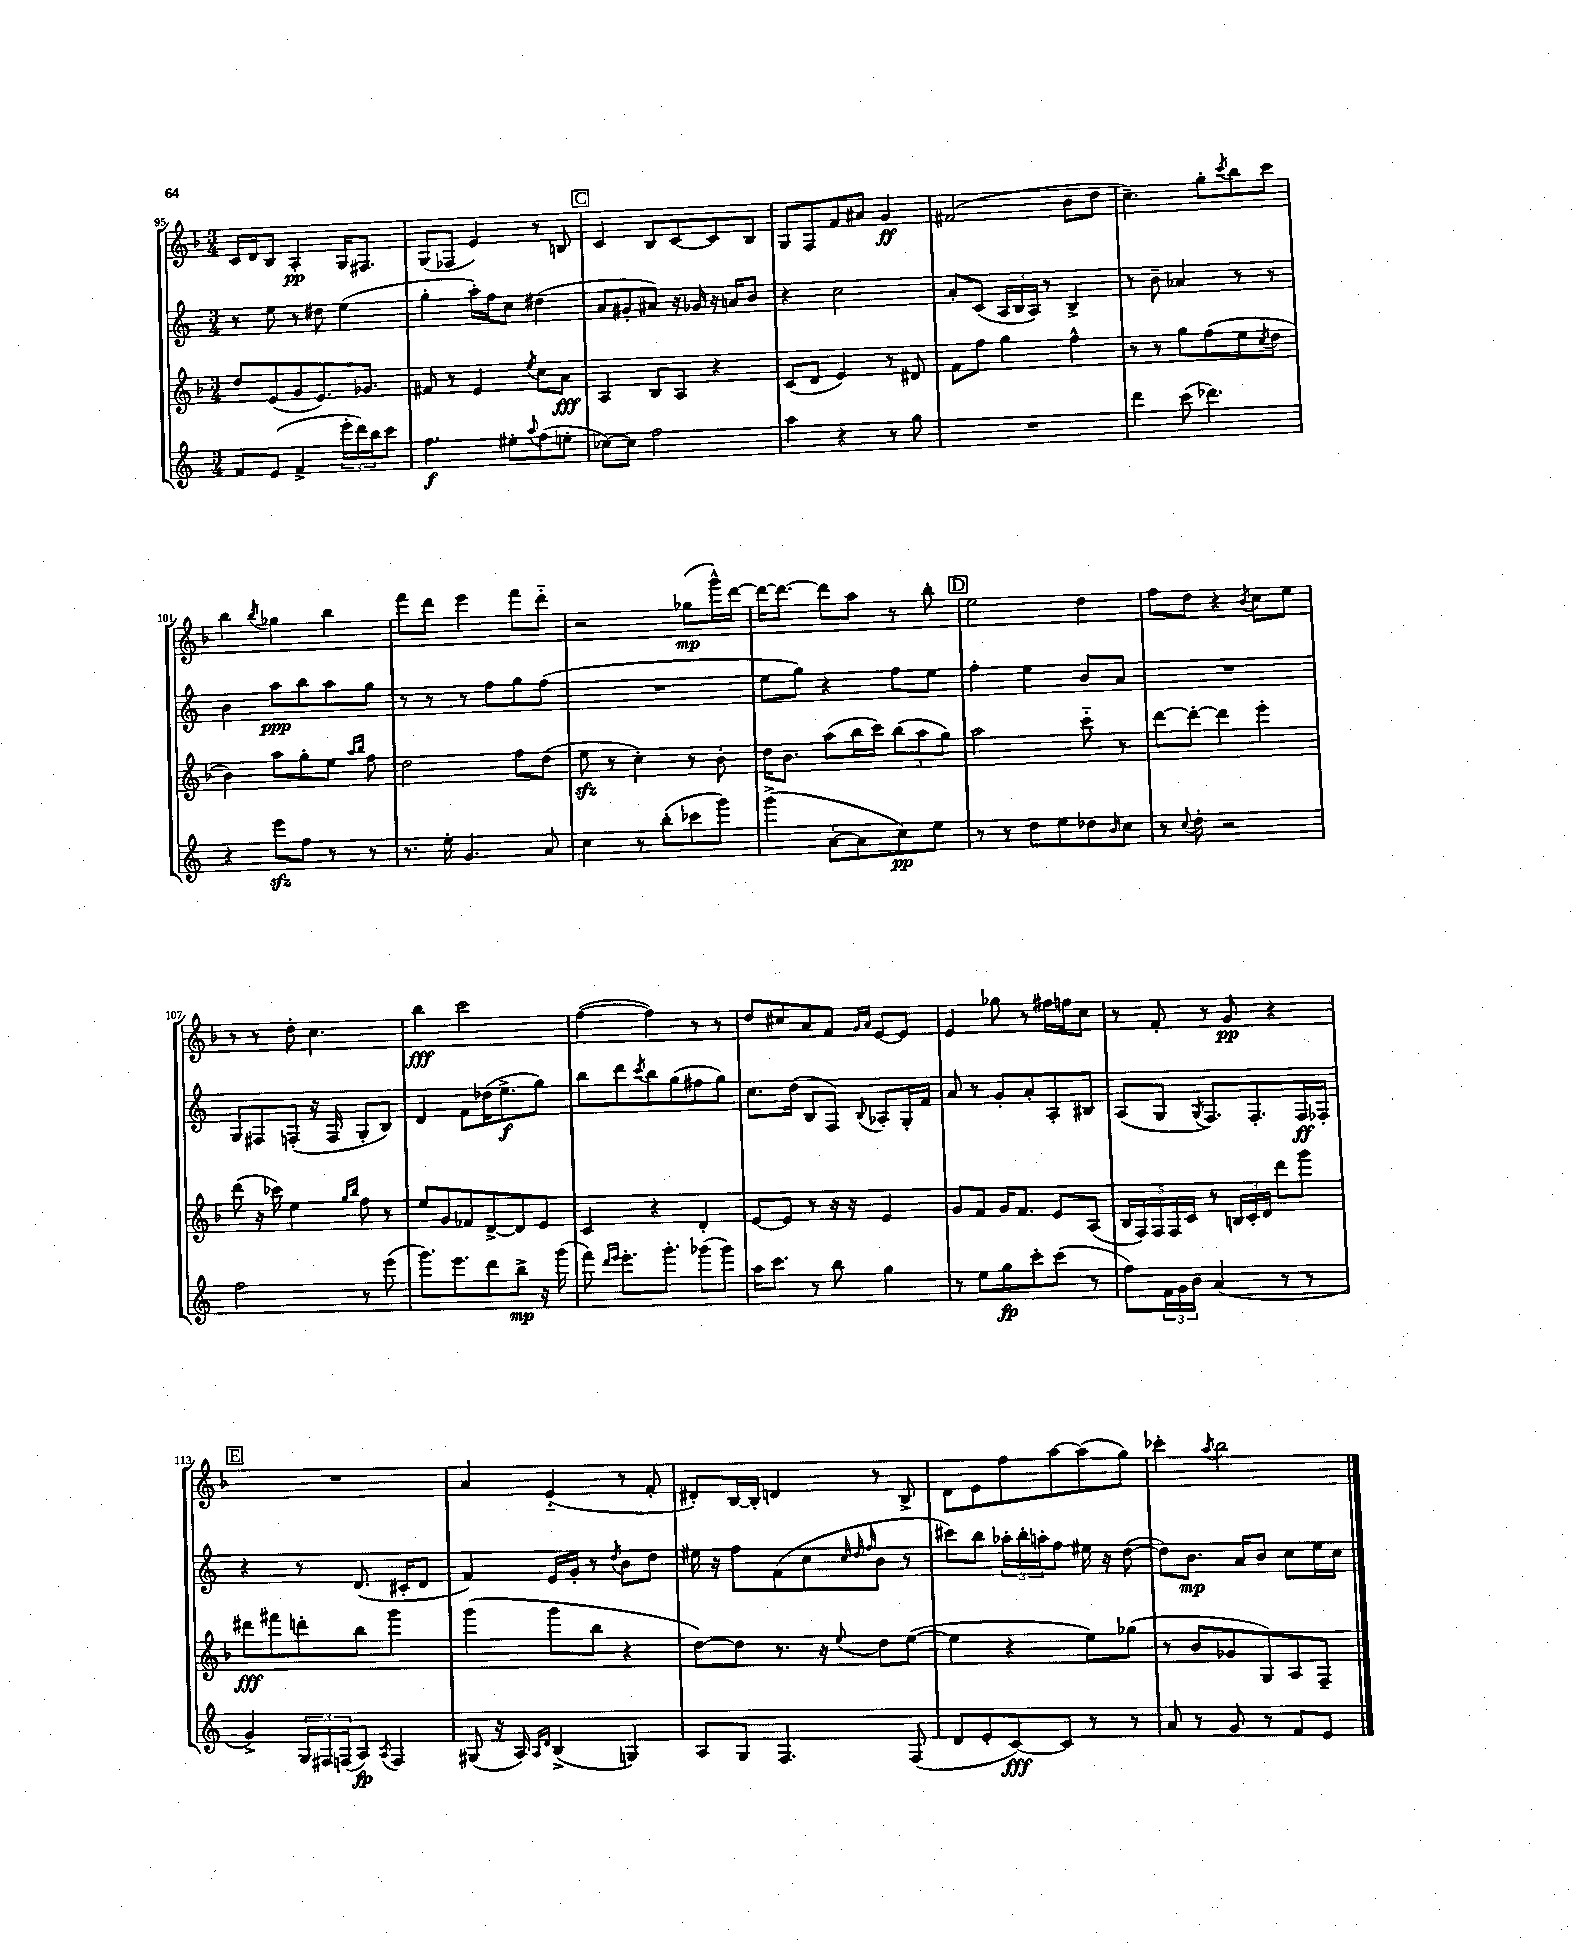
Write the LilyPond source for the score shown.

<<
\new StaffGroup <<
\new Staff = "s0" {
    \clef treble \key f \major \numericTimeSignature \time 3/4
    c'16 d'16 bes8 a4-.\pp g16 fis8. |
    g8( fes8 e'4) r8 b8 |
    \mark \markup { \box "C" } c'4 bes8 c'8~ c'8 bes8 |
    g8 f8 f'8 ais'8 g'4\ff |
    fis'2( bes'8 d''8 |
    c''4.--) g''8-. \acciaccatura { c'''8 } bes''8 c'''8 |
    bes''4 \acciaccatura { bes''8 } ges''4 bes''4 |
    f'''8 d'''8 e'''4 f'''8 d'''8-_ |
    r2 ges''8\mp( g'''16-^) d'''16~ |
    d'''16~ d'''8.~ d'''8 a''8 r8 bes''8-. |
    \mark \markup { \box "D" } e''2 d''4 |
    f''8 d''8 r4 \acciaccatura { bes'8 } c''8 e''8 |
    r8 r8 d''8-. c''4. |
    bes''4\fff c'''2 |
    f''4~( f''4) r8 r8 |
    d''8 cis''8 a'8 f'8 \grace { g'16 a'16 } e'8~ e'8 |
    e'4 ges''8 r8 fis''16 f''16 c''8 |
    r8 f'8-. r8 g'8\pp r4 |
    \mark \markup { \box "E" } R2. |
    a'4 e'4-_( r8 f'8-. |
    dis'8-.) bes16~ bes16-. d'4 r8 bes8-> |
    d'8 e'8 f''8 a''8~ a''8( g''8) |
    ces'''4-. \acciaccatura { a''8 } bes''2 \bar "|." |
}
\new Staff = "s1" {
    \clef treble \key c \major \numericTimeSignature \time 3/4
    r8 e''8 r8 dis''8 e''4( |
    g''4-. a''16-.) f''16 c''8 dis''4( |
    \mark \markup { \box "C" } a'8 gis'8-. ais'8) r16 ges'16 r16 a'16 b'8 |
    r4 c''2 |
    a'8-. c'8( \tuplet 3/2 { a16 b16 a16) } r8 b4-> |
    r8 b'8-- aes'4 r8 r8 |
    b'4 a''8\ppp b''8 a''8 g''8 |
    r8 r8 r8 f''8 g''8 f''8( |
    R2. |
    e''8 g''8) r4 f''8 e''8 |
    \mark \markup { \box "D" } f''4-. e''4 b'8 a'8 |
    R2. |
    g8 fis8 f8-.( r16 f16 g8-. b8) |
    d'4 f'8 des''16( e''8.->\f g''8) |
    b''8 d'''8 \acciaccatura { c'''8 } b''8 g''8( fis''8 g''8) |
    c''8. d''16( b8 f8) \appoggiatura { b8 } aes8-. g16-. f'16 |
    a'8 r8 g'8-. a'8-. a8-. bis8 |
    a8( g8 \acciaccatura { g8 } f8.) f8.-. f16\ff fes16-. |
    \mark \markup { \box "E" } r4 r8 d'8.( cis'16-. d'8 |
    f'4) e'16 g'16-. r8 \acciaccatura { d''8 } b'8 d''8 |
    eis''16 r16 f''8 f'8( c''8 \grace { c''32 d''32 f''32 } b'8 r8 |
    cis'''8) b''8 \tuplet 3/2 { aes''16-. b''16-. a''16-. } f''8 eis''16 r16 d''8~( |
    d''8) b'8.\mp a'16 b'8 c''8 e''16 c''16 \bar "|." |
}
\new Staff = "s2" {
    \clef treble \key f \major \numericTimeSignature \time 3/4
    d''8 e'8( g'8 e'8.) ges'8. |
    fis'8 r8 e'4 \acciaccatura { e''8 } c''8 a'8\fff |
    \mark \markup { \box "C" } a4 bes8 a8 r4 |
    c'8( d'8 e'4) r8 dis'8 |
    f'8 f''8 g''4 f''4-^ |
    r8 r8 g''8 f''8( e''8 \acciaccatura { c''8 } d''8 |
    bes'4) a''8 g''8-. e''8 \grace { a''16 bes''16 } f''8 |
    d''2 f''8 d''8( |
    e''8\sfz r8 c''4-.) r8 bes'8-. |
    d''16 bes'8. a''8( bes''16 c'''16) \tuplet 3/2 { bes''8( a''8 g''8) } |
    \mark \markup { \box "D" } a''2 c'''8-_ r8 |
    d'''8~ d'''8~-. d'''4 e'''4-. |
    d'''8( r16 ces'''16) e''4 \grace { g''16 bes''16 } f''8 r8 |
    e''8 g'8 fes'8 d'8~-> d'8 e'8 |
    c'4 r4 d'4-. |
    e'8~ e'8 r8 r16 r16 e'4 |
    g'8 f'8 g'16 f'8. e'8 a8( |
    \tuplet 5/4 { bes16 f16) f16 f16 c'16 } r8 \tuplet 3/2 { b16 c'16-. d'16 } d'''8 g'''8 |
    \mark \markup { \box "E" } dis'''8\fff fis'''8 d'''8-. bes''8 g'''4 |
    g'''4( g'''8 bes''8 r4 |
    d''8~) d''8 r8. r16 \appoggiatura { e''8 } d''8 e''8~( |
    e''4 r4 e''8) ges''8( |
    r8 bes'8 ges'8 g8) a8 f8-- \bar "|." |
}
\new Staff = "s3" {
    \clef treble \key c \major \numericTimeSignature \time 3/4
    f'8 e'8( f'4-> \tuplet 3/2 { e'''16-. d'''16) b''16 } c'''8 |
    f''4.\f eis''8-. \appoggiatura { a''8 } f''8( e''8-. |
    \mark \markup { \box "C" } ces''8~) ces''8 f''2 |
    a''4 r4 r8 g''8 |
    R2. |
    d'''4 c'''8( des'''4.) |
    r4 e'''8\sfz f''8 r8 r8 |
    r8. e''16-. g'4. a'8 |
    c''4 r8 b''8-.( ces'''8 g'''8) |
    g'''4->( a'8~-. a'8 c''8\pp) e''8 |
    \mark \markup { \box "D" } r8 r8 d''8 e''8 des''8 \grace { b'16 } c''8 |
    r8 \appoggiatura { c''8 } d''8-. r2 |
    f''2 r8 e'''8( |
    g'''8.) e'''8. d'''8 b''8->\mp r16 g'''16( |
    f'''8) \grace { d'''16 e'''16 } e'''8.-. g'''8.-. ges'''8( ges'''8) |
    a''16 c'''8. r8 b''8 g''4 |
    r8 e''8 g''8\fp c'''8-. c'''8( r8 |
    f''8) \tuplet 3/2 { f'16 g'16 b'16 } a'4( r8 r8 |
    \mark \markup { \box "E" } g'4->) \tuplet 3/2 { g16 fis16 f16( } a8\fp) \acciaccatura { a8 } f4 |
    gis8( r16 a16) \grace { a16 d'16 } b4->( g4) |
    a8 g8 f4. f8( |
    d'8 e'8-. c'8~\fff) c'8 r8 r8 |
    a'8 r8 g'8 r8 f'8 e'8 \bar "|." |
}
>>
>>
\layout { \context { \Score currentBarNumber = #95 } }
